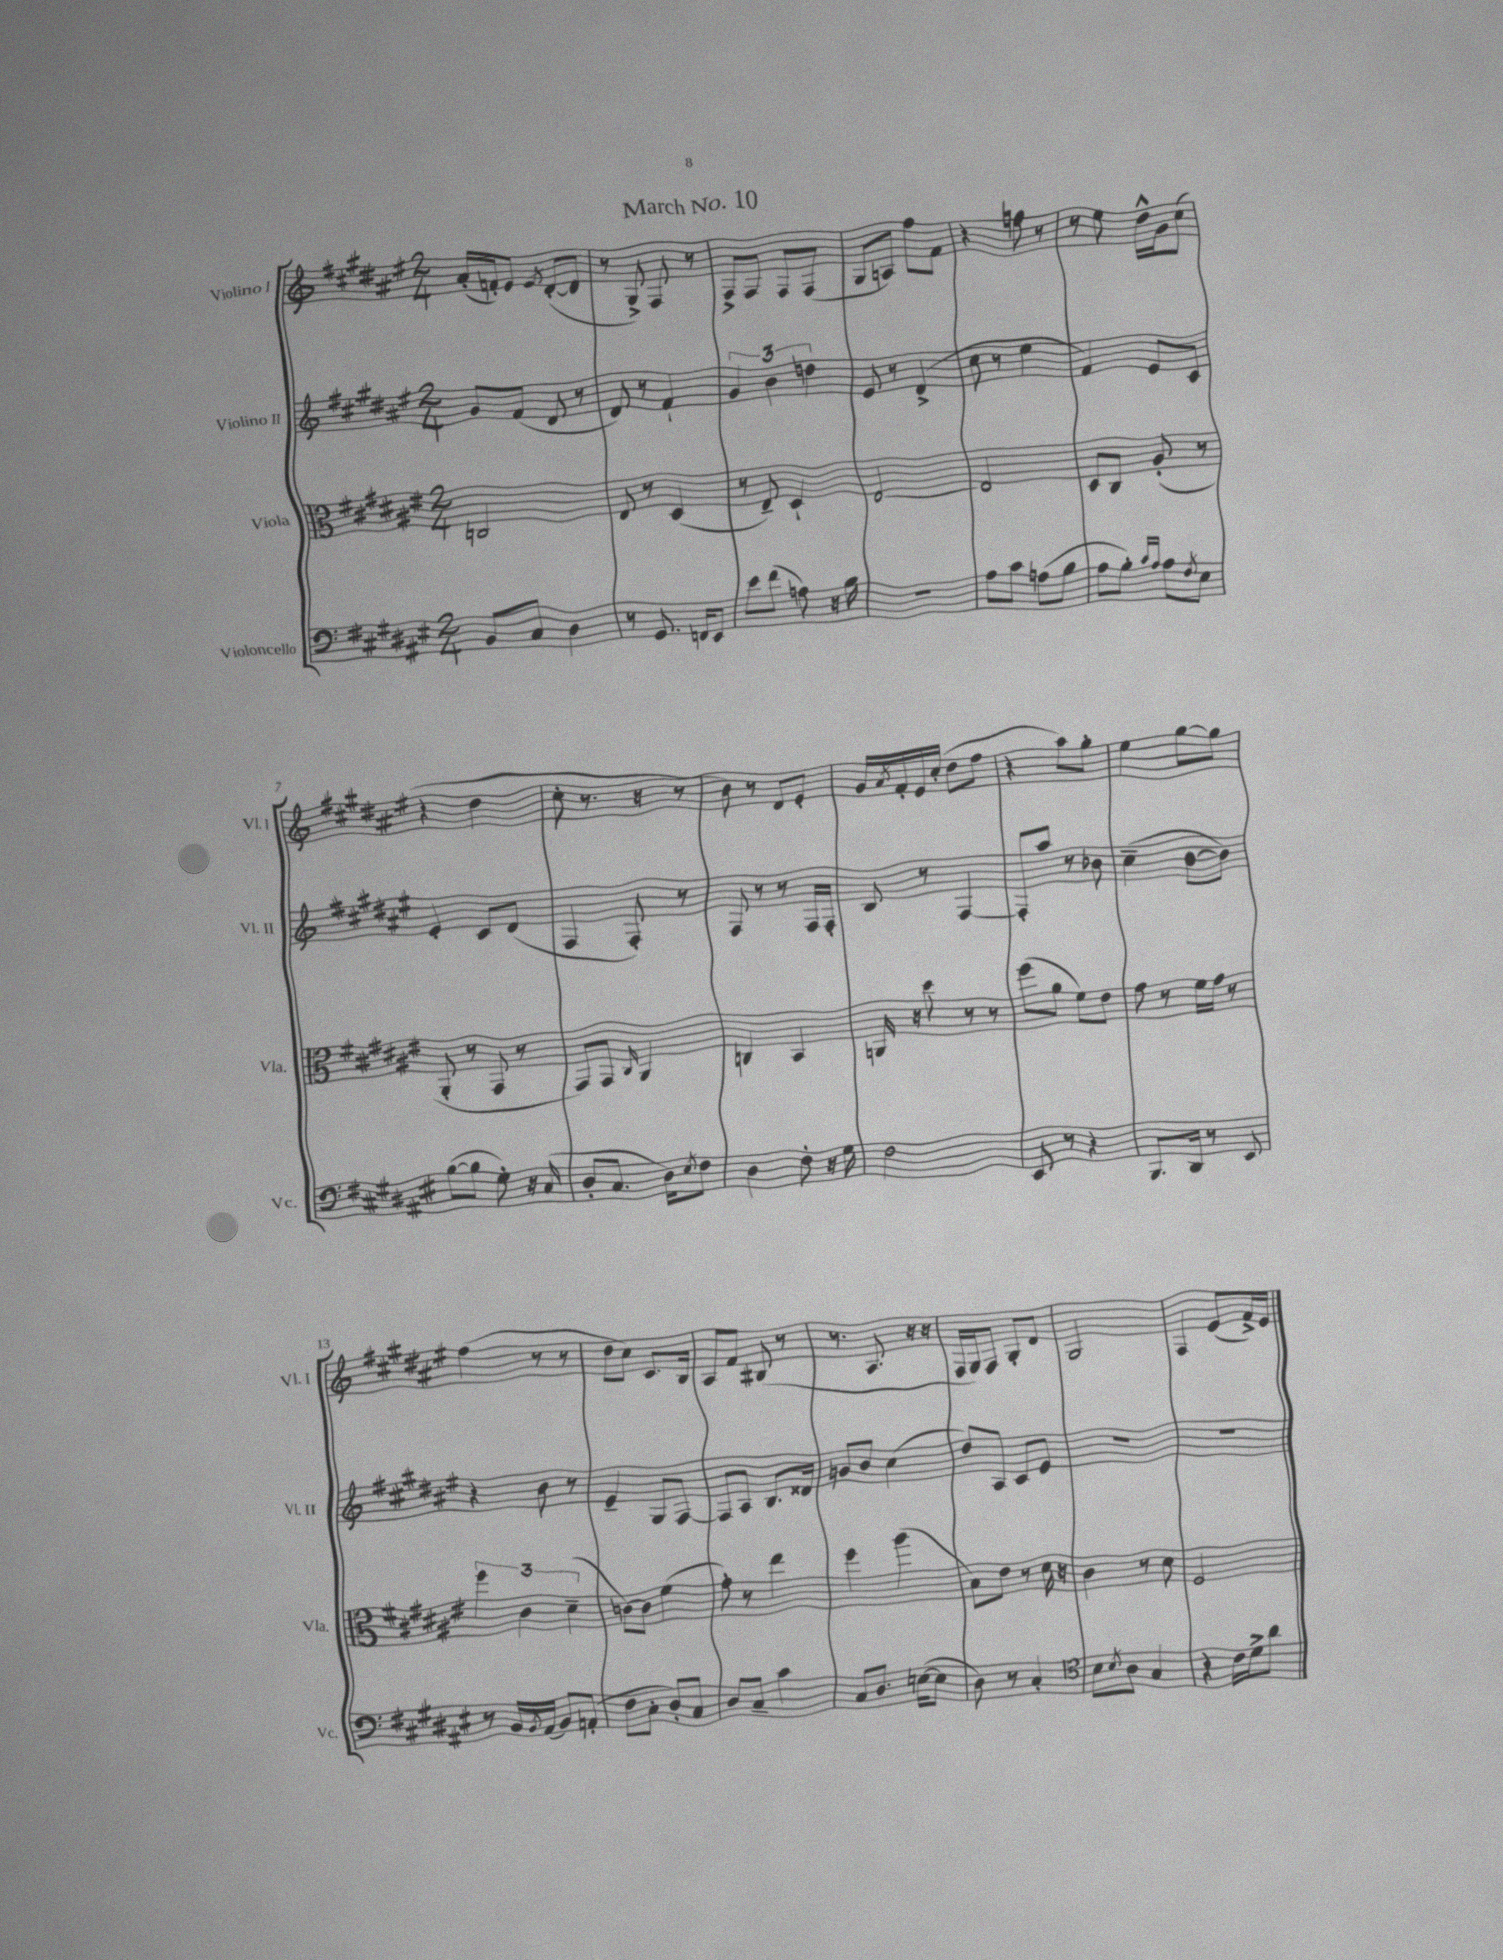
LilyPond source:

\header { title = "March No. 10" }
<<
\new StaffGroup <<
\new Staff = "s0" \with { instrumentName = "Violino I" shortInstrumentName = "Vl. I" } {
    \clef treble \key fis \major \numericTimeSignature \time 2/4
    ais'16-.( f'16-.) eis'8 \acciaccatura { eis'8 } dis'8~-.( dis'8 |
    r8 gis8->) fis8 r8 |
    fis8-> fis8 fis8 fis8( |
    gis8 a8) fis''8 fis'8 |
    r4 f''8 r8 |
    r8 eis''8 dis''16-^ gis'16 cis''8( |
    r4 dis''4 |
    cis''8-. r8. r16 r8 |
    b'8) r8 dis'8 eis'8-. |
    gis'16 \acciaccatura { ais'8 } fis'16-. eis'16 cis''16-.( dis''8 fis''8 |
    r4 ais''8) gis''8-. |
    eis''4 gis''8~ gis''8 |
    fis''4( r8 r8 |
    dis''8 cis''8) cis'8. b16 |
    ais8 fis'8 bis8( r8 |
    r8. ais8. r16 r16 |
    fis16 gis16) fis8 gis8-. dis'8 |
    gis2 |
    fis4 eis'8( fis'16->) eis'16 \bar "|." |
}
\new Staff = "s1" \with { instrumentName = "Violino II" shortInstrumentName = "Vl. II" } {
    \clef treble \key fis \major \numericTimeSignature \time 2/4
    gis'8 fis'8( dis'8 r8 |
    dis'8) r8 fis'4-! |
    \tuplet 3/2 { gis'4 b'4 d''4 } |
    eis'8 r8 dis'4->( |
    cis''8 r8 eis''4 |
    fis'4) eis'8 cis'8 |
    eis'4-. cis'8 dis'8( |
    fis4 fis8-.) r8 |
    fis8 r8 r8 fis16 fis16-. |
    b8 r8 fis4~ |
    fis8-. ais''8 r8 bes'8 |
    cis''4--( b'8~ b'8) |
    r4 b'8 r8 |
    eis'4-- gis8 fis8~ |
    fis8 ais8 b8. disis'16 |
    g'8 b'8 cis''4( |
    dis''8) ais8 cis'8 eis'8 |
    R2 |
    R2 \bar "|." |
}
\new Staff = "s2" \with { instrumentName = "Viola" shortInstrumentName = "Vla." } {
    \clef alto \key fis \major \numericTimeSignature \time 2/4
    c2 |
    eis8 r8 dis4( |
    r8 eis8--) dis4-! |
    eis2~ |
    eis2 |
    dis8 cis8 ais8-.( r8 |
    ais,8-. r8 gis,8 r8 |
    gis,8) gis,8 \grace { cis16 } ais,4 |
    c4 b,4 |
    a,16 r16 dis''8 r8 r8 |
    fis''8( ais'8 fis'8) eis'8 |
    gis'8 r8 fis'16 gis'16 r8 |
    \tuplet 3/2 { fis''4 cis'4 dis'4--( } |
    c'8~) c'8 fis'4( |
    gis'8-.) r8 eis''4 |
    fis''4 ais''4( |
    b8) eis'8 r8 dis'16 r16 |
    cis'4 r8 dis'8 |
    fis2 \bar "|." |
}
\new Staff = "s3" \with { instrumentName = "Violoncello" shortInstrumentName = "Vc." } {
    \clef bass \key fis \major \numericTimeSignature \time 2/4
    b,8 cis8 dis4 |
    r8 gis,8. f,16 eis,8 |
    eis'8 fis'8( a8) r16 b16 |
    R2 |
    ais8 cis'8 a8( b8 |
    ais8 b8-.) \grace { cis'16 ais16 } ais8 \acciaccatura { fis8 } eis8 |
    b8~( b8 gis8-.) r16 cis16( |
    dis8-. cis8. dis16) \acciaccatura { eis8 } fis8 |
    dis4 fis8-. r16 gis16 |
    fis2 |
    eis,8 r8 r4 |
    b,,8. dis,16 r8 eis,8 |
    r8 b,16 \acciaccatura { b,8 } ais,16( b,8) a,8-.( |
    fis8 cis8-. dis8-.) cis8 |
    dis8 cis8-- cis'4 |
    cis8 dis8. e16~( e8 |
    dis8) r8 cis4-. |
    \clef tenor b8 \acciaccatura { b8 } ais8 gis4 |
    r4 cis'16 dis'16-> ais'8 \bar "|." |
}
>>
>>
